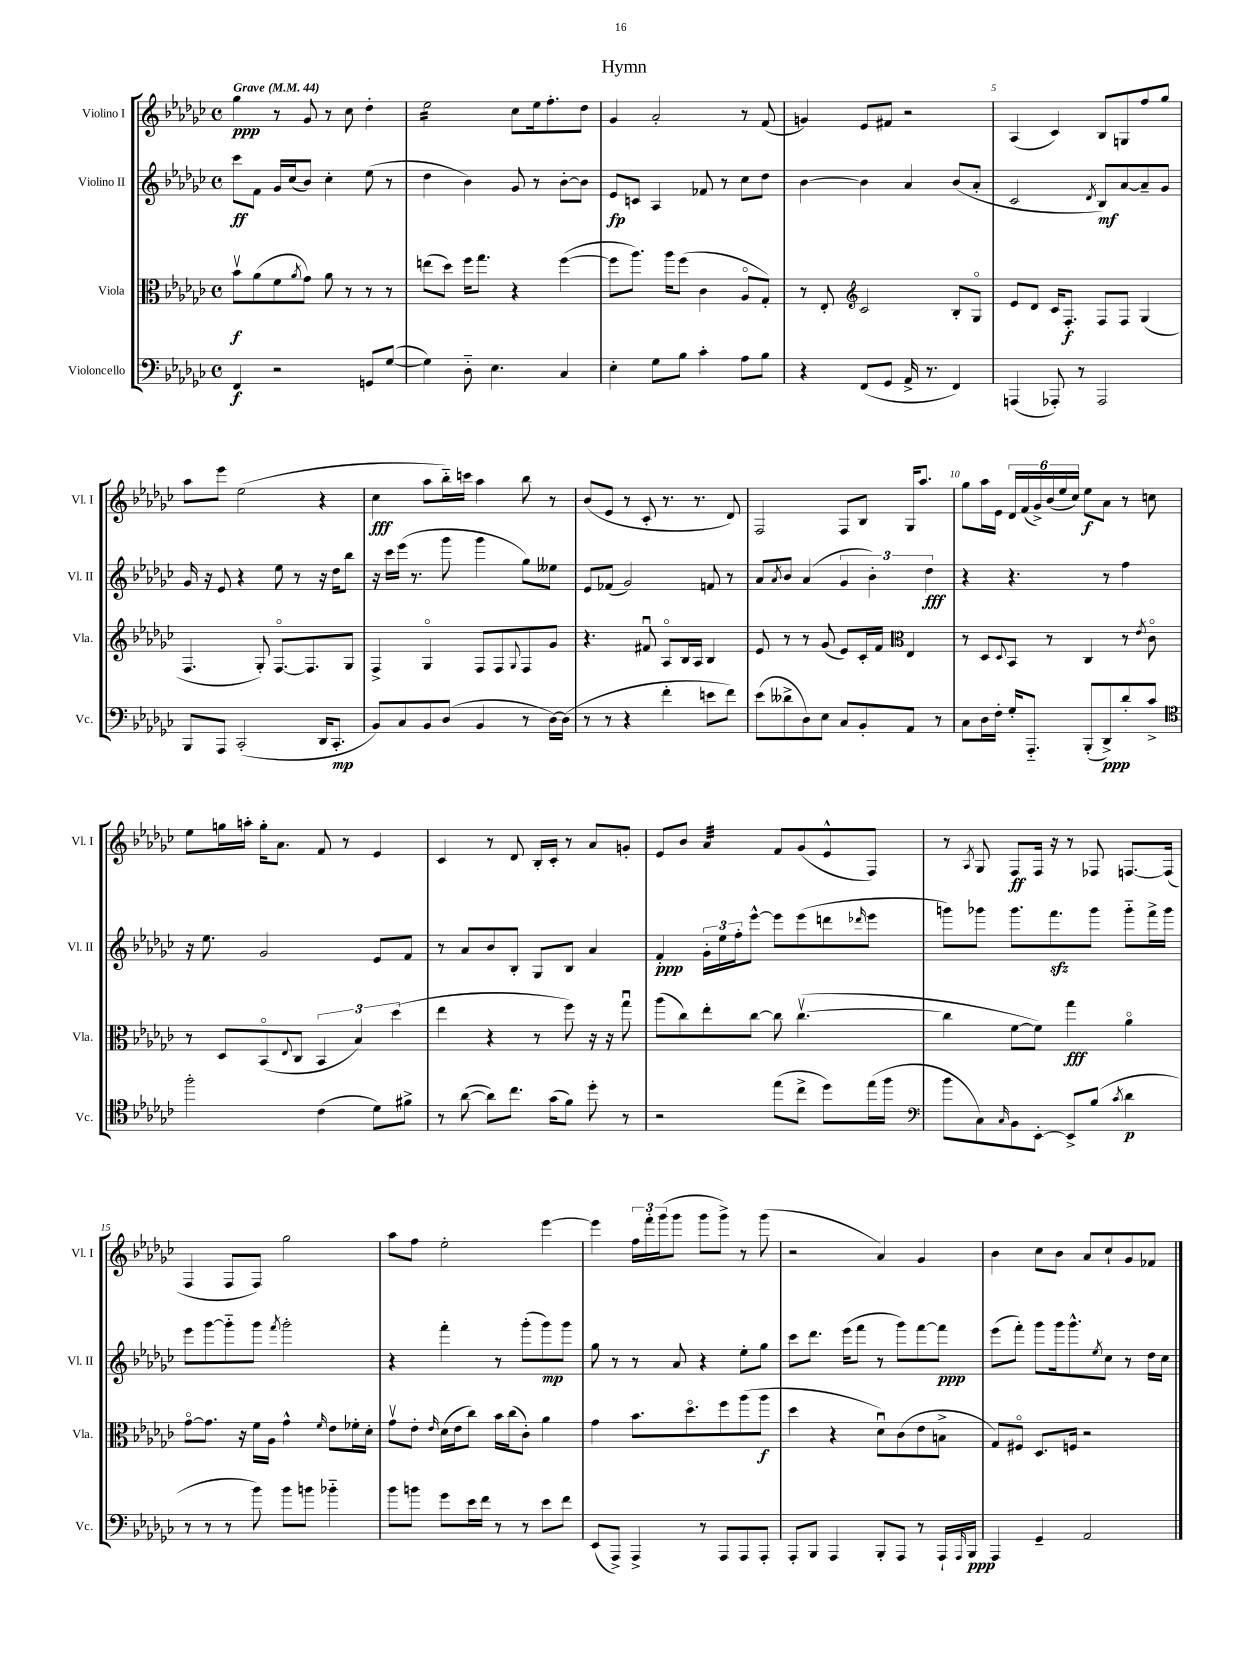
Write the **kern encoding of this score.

**kern	**kern	**kern	**kern
*staff4	*staff3	*staff2	*staff1
*clefF4	*clefC3	*clefG2	*clefG2
*k[b-e-a-d-g-c-]	*k[b-e-a-d-g-c-]	*k[b-e-a-d-g-c-]	*k[b-e-a-d-g-c-]
*M4/4	*M4/4	*M4/4	*M4/4
*met(c)	*met(c)	*met(c)	*met(c)
*MM44	*MM44	*MM44	*MM44
4FF/	8b-v\L	8ccc-\L	4gg-\
.	(8a-\	8f\J	.
2r	8f\	16g-/LL	8r
.	.	(16cc-/J	.
.	8qa-/	.	.
.	8g-\J)	8b-/J)	8g-/
.	8a-\	4cc-'\	8r
.	8r	.	8cc-\
8GG/L	8r	(8ee-\	4dd-'\
([8G-/J	8r	8r	.
=	=	=	=
4G-\])	(8ee\L	4dd-\	2ee-\
.	8dd-\J)	.	.
8D-'~\	16ff\LK	4b-\)	.
.	8.gg-\J	.	.
4.E-\	.	.	.
.	4r	8g-/	8cc-\L
.	.	8r	16ee-\k
.	.	.	8.ff'\
4C-/	([4ff\	[8b-'\L	.
.	.	8b-\]J	8dd-\J
=	=	=	=
4E-'\	8ff\]L	8e-/L	4g-/
.	8.aa-\J)	8c/J	.
8G-\L	.	4A-/	2a-'/
.	16aa-\LK	.	.
8B-\J	(8ff\J	.	.
4c-'\	4c-\	8f-/	.
.	.	8r	.
8A-\L	8A-o/L	8cc-\L	8r
8B-\J	8G-'/J)	8dd-\J	(8f/
=	=	=	=
4r	8r	[4b-\	4g/)
.	8E-'/	.	.
*	*clefG2	*	*
(8FF/L	2c-/	4b-\]	8e-/L
8GG-/J	.	.	8f#/J
16AA-^/	.	4a-/	2r
8.r	.	.	.
4FF/)	8B-'/L	(8b-/L	.
.	8G-o/J	8a-'/J	.
=	=	=	=
(4AAA/	8e-/L	2c-/	(4A-/
.	8d-/J	.	.
8AAA-'/)	16c-/LK	.	4c-/)
.	8.F'/J	.	.
8r	.	.	.
.	.	8qd-/	.
2AAA-/	8F/L	8B-/L)	8B-/L
.	8F/J	[8a-/	8G/
.	(4G-/	8a-~/]	8ff/
.	.	8g-/J	8gg-/J
=	=	=	=
8BBB-/L	4.F/	16g-/	8aa-\L
.	.	16r	.
8AAA-/J	.	8e-/	8eee-\J
(2CC-'/	.	4r	(2ee-\
.	8G-'/)	.	.
.	[8.Fo/L	8ee-\	.
.	.	8r	.
.	8.F/]	.	.
16DD-/LK	.	16r	4r
8.CC-'/J	.	16dd-\LK	.
.	8G-/J	8bb-\J	.
=	=	=	=
8BB-/L)	4F^/	16r	4cc-\
.	.	16ccc-\LL	.
8C-/	.	(16eee-\JJ	.
.	.	8.r	.
8BB-/	4G-o/	.	8aa-\L
(8D-/J	.	8ggg-\	16bb-'~\L)
.	.	.	16ccc\JJ
4BB-/	8F/L	4ggg-\	4aa-\
.	8F/	.	.
.	8qqG-/	.	.
8r	8F/	8gg-\L)	8bb-\
[16D-\LL)	8g-/J	8ee--\J	8r
(16D-\]JJ	.	.	.
=	=	=	=
8r	4.r	8e-/L	(8b-/L
8r	.	(8f-/J	8e-/J
4r	.	2g-/)	8r
.	8f#u/	.	8c-'/
4f'\	8A-o/L	.	8.r
.	16B-/L	.	.
.	16A-/JJ	.	8.r
8e\L	4B-/	8f/	.
8f\J)	.	8r	8d-/)
=	=	=	=
(8e-\L	8e-/	8a-/L	2F/
.	.	8qa-/	.
8d--^\	8r	8b-/J	.
8D-\)	8r	(4a-/	.
8E-\J	(8g-/	.	.
8C-/L	8e-/L)	6g-/	8F/L
8BB-'/	16c-'/L	.	8B-/J
.	.	6b-'\)	.
.	16f/JJ	.	.
*	*clefC3	*	*
8AA-/J	4E-/	.	16G-/LK
.	.	.	8.aa-/J
.	.	6dd-\	.
8r	.	.	.
=	=	=	=
8C-\L	8r	4r	8gg-\L
16D-\L	8D-/L	.	16aa-\L
16F'\JJ	.	.	16e-\JJ
.	8qqD-/	.	.
16G-'/LK	8BB-/J	4.r	24d-/LL
.	.	.	(24f/
8.AAA-'~/J	.	.	.
.	.	.	24g-^/)
.	8r	.	(24b-/
.	.	.	24ee-/
.	.	.	24cc-/JJ)
(8BBB-'/L	4C-/	.	8ee-\L
8DD-^/)	.	8r	8a-\J
8d-'/	8r	4ff\	8r
.	8qe-/	.	.
8c-^/J	8c-o\	.	8cc\
=	=	=	=
*clefC4	*	*	*
2ff'\	8r	16r	8ee-\L
.	.	8.ee-\	.
.	8D-/L	.	16gg\L
.	.	.	16aa'\JJ
.	(8BB-o/	2g-/	16gg'\LK
.	.	.	8.a-\J
.	8qqE-/	.	.
.	8C-/J	.	.
(4c-\	6BB-/	.	8f/
.	.	.	8r
.	6B-/)	.	.
8d-\L)	.	8e-/L	4e-/
.	(6dd-\	.	.
8f#^\J	.	8f/J	.
=	=	=	=
8r	4ee-\	8r	4c-/
([8a-\	.	8a-/L	.
8a-\]L)	4r	8b-/	8r
8.cc-\J	.	8B-'/J	8d-/
.	8r	8G-/L	16B-'/LL
(16g-\LK	.	.	16c-'/JJ
8f\J)	8ff\)	8B-/J	8r
8dd-'\	16r	4a-/	8a-/L
.	16r	.	.
8r	8gg-u\	.	8g'/J
=	=	=	=
2r	(8aa-\L	4f'/	8e-/L
.	8cc-\)	.	8b-/J
.	8ee-'\	24g-'\LL	4a-/
.	.	24ee-\	.
.	.	24ff'\J	.
.	[8cc-\J	[8eee-^^\J	.
(8ee-\L	8cc-\]	8eee-\]L	8f/L
8cc-^\J	([4.cc-v\	(8eee-\	(8g-/
8dd-\L)	.	8ddd\	8e-^^/
.	.	16qqddd-/	.
(16ee-\L	.	8eee-\J	8F/J)
16ff\JJ	.	.	.
=	=	=	=
*clefF4	*	*	*
8b-\L	4cc-\]	8ggg\L)	8r
.	.	.	8qA-/
8C-\)	.	8ggg-\J	8G-/
16qqC-/	.	.	.
8BB-\	[8f\L	8.ggg-\L	8F/L
[8EE-'\J	8f\]J)	.	16F/Jk
.	.	8.fff\	16r
8EE-^/]L	4gg-\	.	8r
(8B-/J	.	8ggg-\J	8F-/
8qc-/	.	.	.
4d-\	4a-o\	8ggg-'~\L	[8.F/L
.	.	16fff^\L	.
.	.	16ggg-\JJ	(16F/]Jk
=	=	=	=
8r	[8g-o\L	8eee-\L	4F/
8r	8.g-\]J	[8ggg-\	.
8r	.	8ggg-'~\]	8F/L
.	16r	.	.
8b-\)	16f\LL	8ggg-\J	8F/J)
.	16A-\JJ	.	.
.	.	8qfff/	.
8b-\L	4g-^^\	2ggg-'\	2gg-\
8b\J	.	.	.
.	16qqf/	.	.
4b-'~\	8e-\L	.	.
.	16f-'\L	.	.
.	16d-'\JJ	.	.
=	=	=	=
8b-\L	8g-v\L	4r	8aa-\L
8b\J	8e-'\J	.	8ff\J
.	16qqe-/	.	.
8g-\L	(16d-\LL	4fff'\	2ee-'\
.	16e-\J	.	.
16e-\L	8cc-\J)	.	.
16f\JJ	.	.	.
8r	16b-\LL	8r	.
.	(16cc-\J	.	.
8r	8c-'\J)	(8ggg-'\L	.
8e-\L	4a-\	8ggg-\)	[4eee-\
8f\J	.	8ggg-\J	.
=	=	=	=
(8EE-/L	4g-\	8gg-\	4eee-\]
8AAA-^/J)	.	8r	.
4AAA-^/	8.b-\L	8r	24ff\LL
.	.	.	24fff'\
.	.	.	(24ggg-\J
.	.	8a-/	8ggg-\J
.	8.dd-o\	.	.
8r	.	4r	8ggg-\L
8AAA-/L	8ff\	.	8ggg-^\J)
8AAA-/	(8aa-\	8ee-'\L	8r
8AAA-'/J	8aa-\J	8gg-\J	(8ggg-\
=	=	=	=
8AAA-'/L	4dd-\	8ccc-\L	2r
8BBB-/J	.	8.ddd-\J	.
4AAA-/	4r	.	.
.	.	(16eee-\LK	.
.	.	8fff\J	.
8BBB-'/L	8d-u\L)	8r	4a-/)
8AAA-/J	(8c-\	8ggg-\L)	.
8r	8e-\	[8fff\	4g-/
16AAA-`/LL	8B^\J	8fff\]J	.
16qqAAA-/	.	.	.
16BBB-/JJ	.	.	.
=	=	=	=
4AAA-/	8G-/L)	(8eee-\L	4b-\
.	8F#o/J	8fff'\J)	.
4GG-~/	8.D-/L	8ggg-\L	8cc-\L
.	.	16ggg-\k	8b-\J
.	16F/Jk	8.ggg-^^\	.
2AA-/	2r	.	8a-/L
.	.	8qee-/	.
.	.	8cc-\J	8cc-`/
.	.	8r	8g-/
.	.	16dd-\LL	8f-/J
.	.	16cc-\JJ	.
==	==	==	==
*-	*-	*-	*-
